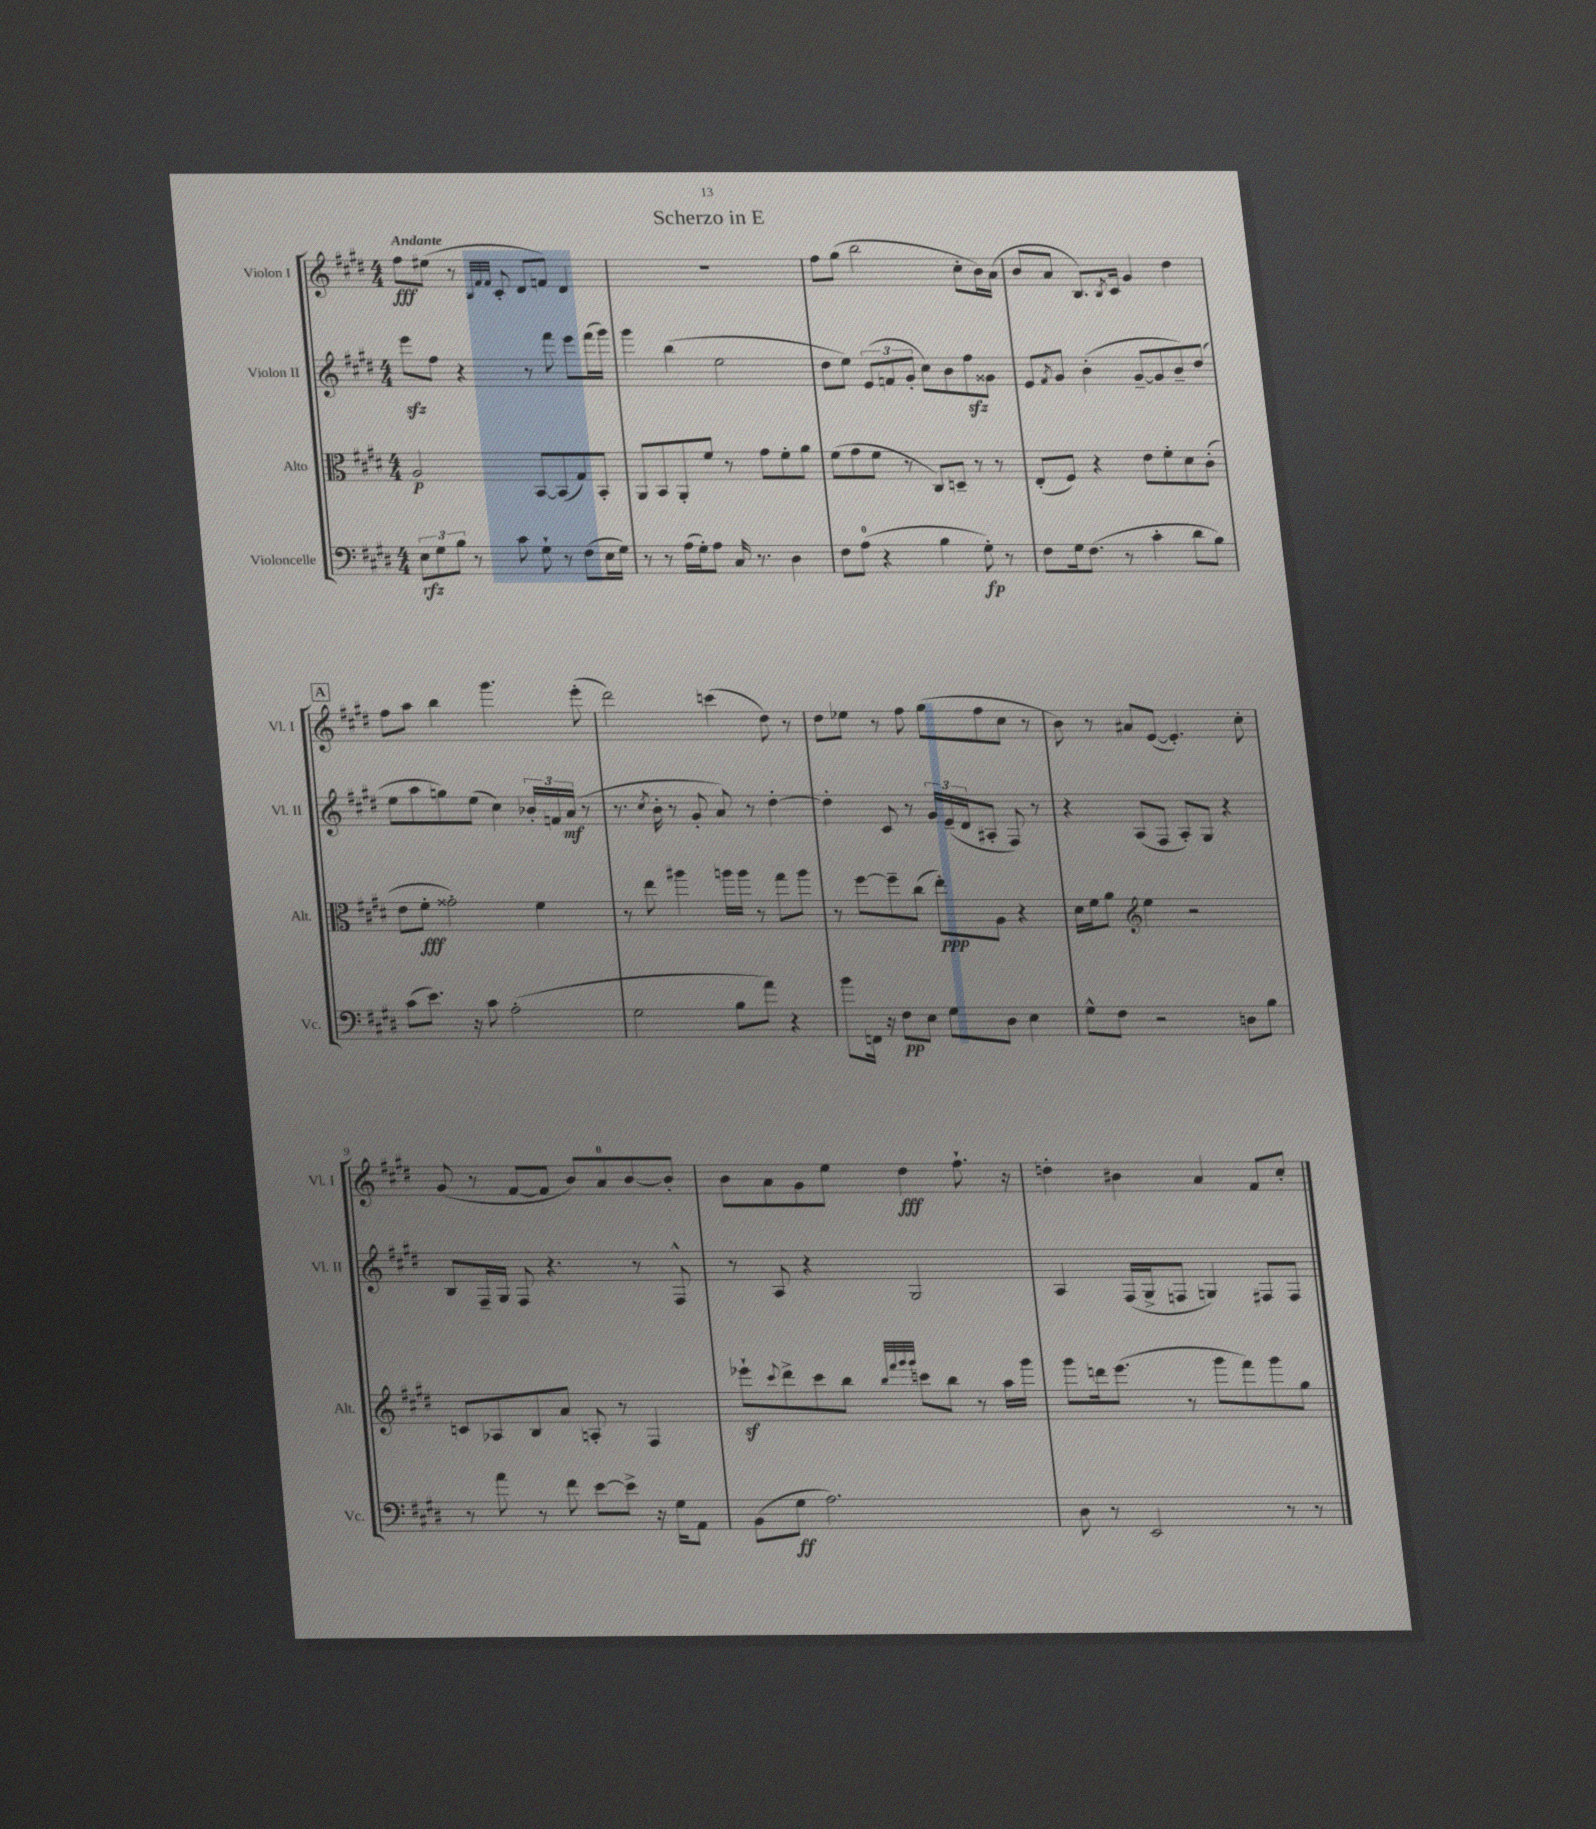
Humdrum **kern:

**kern	**kern	**kern	**kern
*staff4	*staff3	*staff2	*staff1
*clefF4	*clefC3	*clefG2	*clefG2
*k[f#c#g#d#]	*k[f#c#g#d#]	*k[f#c#g#d#]	*k[f#c#g#d#]
*M4/4	*M4/4	*M4/4	*M4/4
12E	2A	8eee	8ff#
12G#	.	.	.
.	.	8ff#	(8ee#
12B	.	.	.
8r	.	4r	8r
.	.	.	32qqB
.	.	.	32qqf#
.	.	.	32qqf#
8c#	.	.	8c#'
8G#`	[8BB	8r	8d#
8r	(8BB]	8fff#	8f)
(8F#	8G#)	8eee	4d#
16E	8BB'	(16fff#	.
16G#)	.	16ggg#)	.
=	=	=	=
8r	8AA	4ggg#	1r
8r	8BB	.	.
(16A	8AA'	(4bb	.
16G#')	.	.	.
8A	8f#	.	.
16C#	8r	2ee	.
8.r	.	.	.
.	8g#	.	.
4D#	8f#'	.	.
.	8a	.	.
=	=	=	=
8F#	(8f#	8dd#	8ff#
(8A	8g#	8ee)	(8gg#
4r	8f#	(12e	2bb
.	.	12f	.
.	8r	.	.
.	.	12g#'	.
4B	8C#)	8cc#)	.
.	8D~	8b	.
8G#')	8r	8ff#	8cc#'
8r	8r	8g##	16b)
.	.	.	(16a
=	=	=	=
8F#	(8E'	8e	8b
.	.	8qf#	.
16G#	8F#)	8g#	8a
(8.F#	.	.	.
.	4r	(4b'	8.B)
8r	.	.	.
.	.	.	8qB
.	.	.	16c#
4c#'	8e	[8g#~	4g#
.	8f#'	8g#]	.
8d#	8d#	8b~)	4dd#
8B)	(8c#'	(8dd#	.
=	=	=	=
(8c#	8e	8ee	8ff#
8.e)	8f#'	8aa	8aa
.	2g##')	8gg)	4bb
16r	.	.	.
8c#	.	(8ee	.
(2A'	.	4cc#)	4.ggg#
.	4f#	24b-'	.
.	.	24f	.
.	.	(24a	.
.	.	8r	(8eee'
=	=	=	=
2G#	8r	8.r	2ddd#)
.	8ee	.	.
.	.	8qcc#	.
.	.	16b'	.
.	4aa#	8r	.
.	.	8g#'	.
8B	16aa	8a)	(4ccc
.	16aa	.	.
8a)	8r	8r	.
4r	8gg#	[4dd#'	8dd#)
.	8aa	.	8r
=	=	=	=
8b	8r	4dd#']	8dd#
16FF	[8ff#	.	8ee-
16r	.	.	.
8F#	8ff#~]	8c#	8r
8E	(8cc#	8r	8ff#
8G#	8ee')	24g#	(8gg#
.	.	(24e~	.
.	.	24d#	.
8D#	8A	8A#'	8ff#
4E	4r	8F#)	8cc#
.	.	8r	8r
=	=	=	=
8G#^^	16d#	4r	8b)
.	16f#	.	.
8F#	8a	.	8r
*	*clefG2	*	*
2r	4ee	(8A	8a#
.	.	8F#	([8e
.	2r	8A')	4.e'])
.	.	8G#	.
8D	.	4r	.
8B	.	.	8cc#'
=	=	=	=
8r	8c	8B	(8g#
8a	8A-	16F#~	8r
.	.	16G#	.
8r	8B	8F#	[8f#
8f#	8a	4.r	8f#]
[8e	8A'	.	8b)
8e^]	8r	.	8a
16r	4F#	8r	[8b
16G#	.	.	.
8AA	.	8F#^^	8b']
=	=	=	=
(8BB	8eee-`	8r	8b
.	8qqccc#	.	.
8G#	8ddd#^	8A	8a
2.A)	8ccc#	4r	8g#
.	8bb	.	8ee
.	32qqbb	.	.
.	32qqfff#	.	.
.	32qqggg#	.	.
.	32qqggg#	.	.
.	8ccc	2G#	4dd#
.	8bb	.	.
.	8r	.	8.ff#`
.	16aa	.	.
.	16ggg#	.	16r
=	=	=	=
8D#	8ggg#	4A	4dd'
8r	16ddd	.	.
.	(8.eee	.	.
2EE	.	(16F#	4b#
.	.	16G#^	.
.	8r	8F	.
.	8ggg#	4G)	4a
.	8fff#)	.	.
8r	8ggg#	8F#	8f#
8r	8gg#	8F#	8cc#'
==	==	==	==
*-	*-	*-	*-
